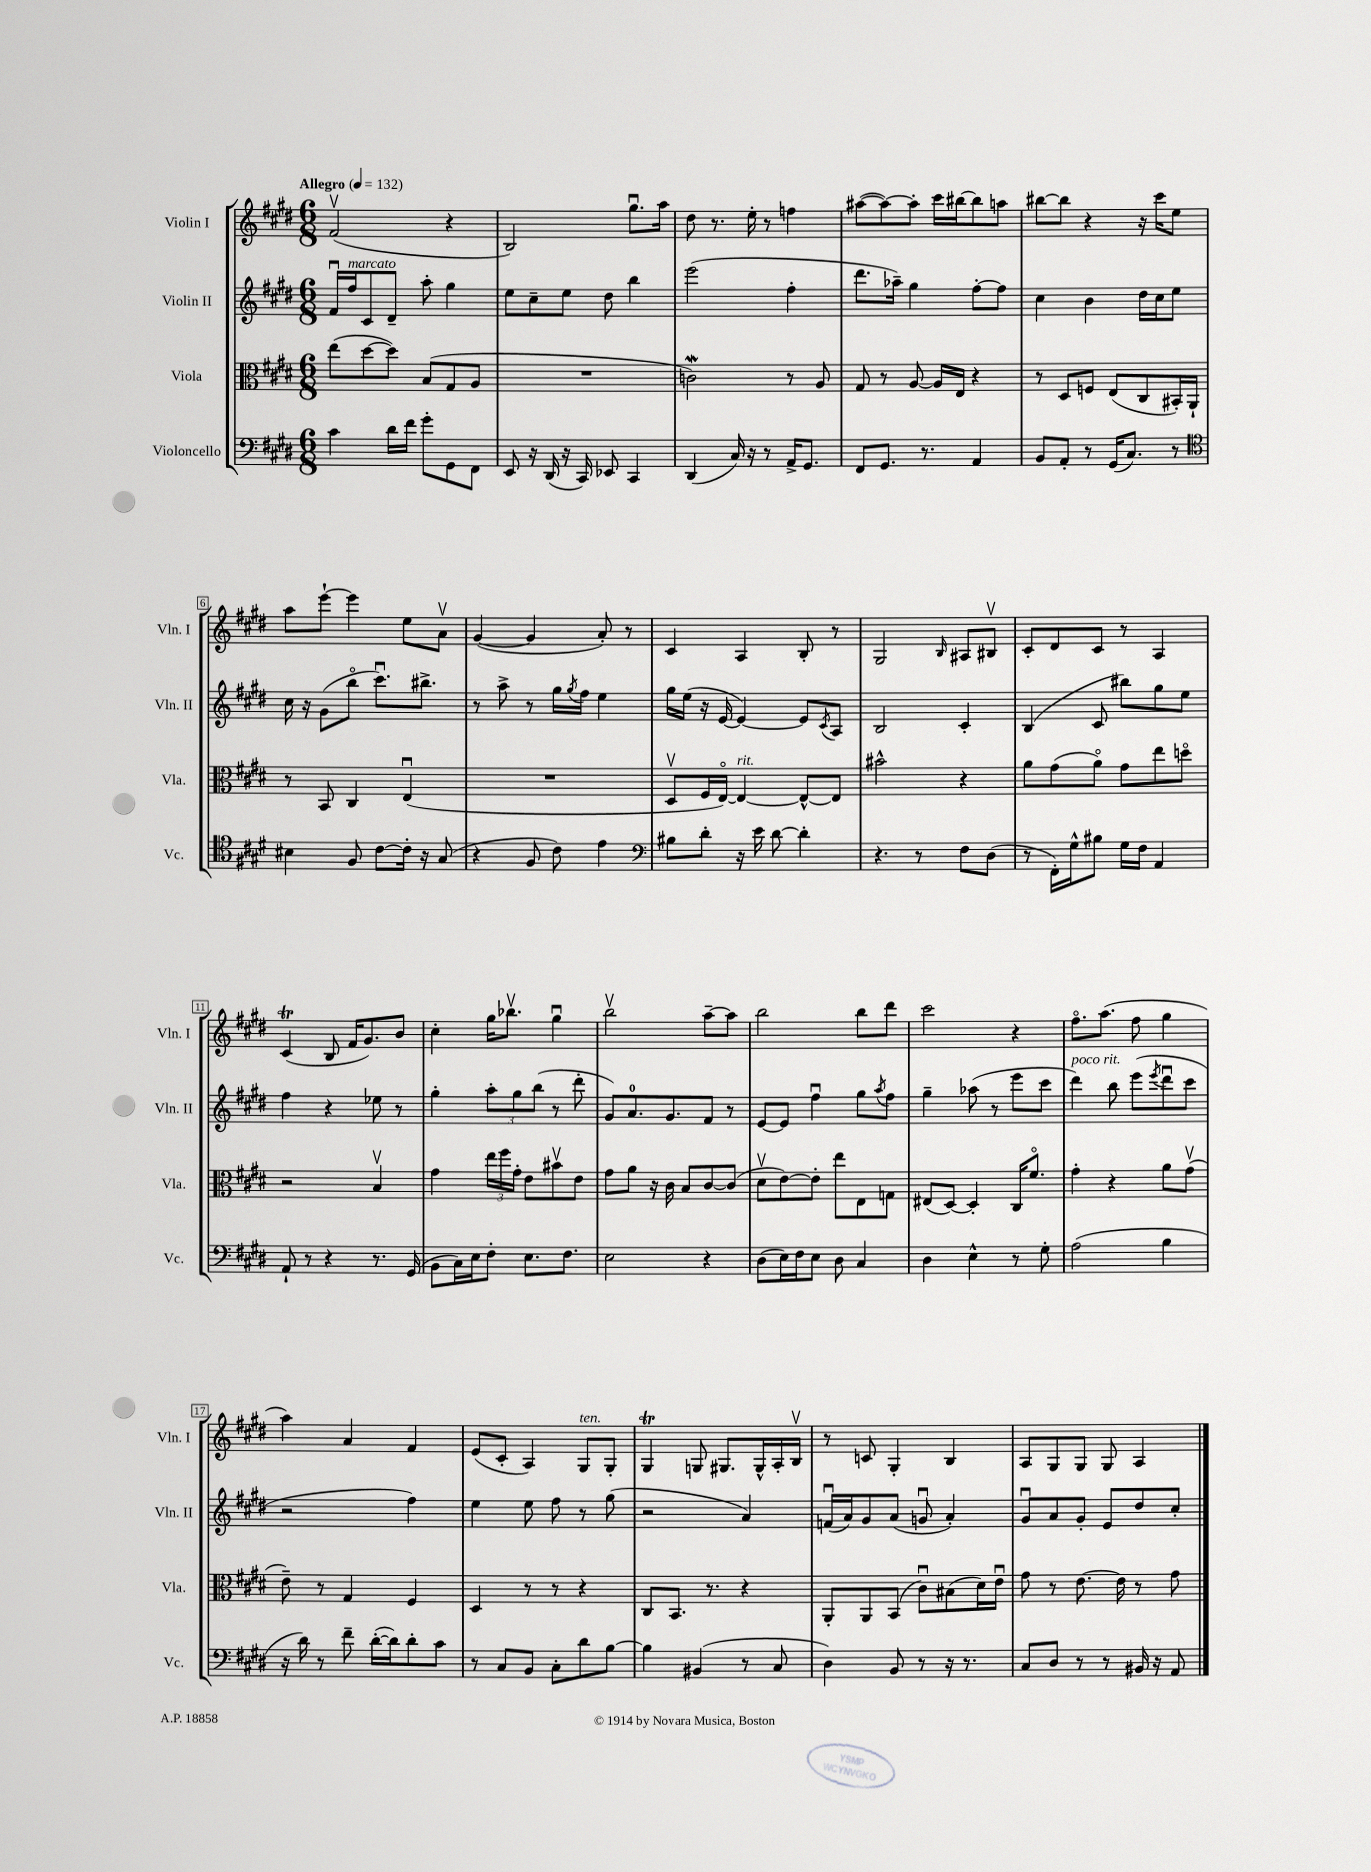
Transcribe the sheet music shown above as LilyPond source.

<<
\new StaffGroup <<
\new Staff = "s0" \with { instrumentName = "Violin I" shortInstrumentName = "Vln. I" } {
    \clef treble \key e \major \numericTimeSignature \time 6/8 \tempo "Allegro" 4 = 132
    fis'2\upbow( r4 |
    b2) gis''8.\downbow a''16 |
    dis''8 r8. e''16-. r8 f''4 |
    ais''8~( ais''8~) ais''8-. cis'''16 bis''16~ bis''8 a''8 |
    bis''8~ bis''8 r4 r16 cis'''16 e''8 |
    a''8 e'''8~-! e'''4 e''8 a'8\upbow |
    gis'4~( gis'4 a'8-.) r8 |
    cis'4 a4 b8-. r8 |
    gis2 \grace { b16 } ais8 bis8\upbow |
    cis'8-. dis'8 cis'8 r8 a4 |
    cis'4\trill( b8 fis'16 gis'8.) b'8 |
    cis''4-. gis''16 bes''8.\upbow gis''4\downbow |
    b''2\upbow a''8~-- a''8 |
    b''2 b''8 dis'''8 |
    cis'''2 r4 |
    fis''8.\flageolet a''8.( fis''8 gis''4 |
    a''4) a'4 fis'4 |
    e'8( cis'8-. a4) gis8^\markup { \italic "ten." } gis8-. |
    gis4\trill g8 gis8. gis16-^ a16-. b16\upbow |
    r8 c'8 gis4-. b4 |
    a8 gis8 gis8 gis8 a4 \bar "|." |
}
\new Staff = "s1" \with { instrumentName = "Violin II" shortInstrumentName = "Vln. II" } {
    \clef treble \key e \major \numericTimeSignature \time 6/8
    fis'16\downbow fis''16^\markup { \italic "marcato" } cis'8 dis'8-- a''8-. gis''4 |
    e''8 cis''8-- e''8 dis''8 b''4 |
    e'''2( fis''4-. |
    dis'''8. aes''16--) gis''4 fis''8~-. fis''8 |
    cis''4 b'4 dis''16 cis''16 e''8 |
    cis''16 r16 gis'8( b''8\flageolet cis'''8.\downbow) bis''8.-> |
    r8 a''8-> r8 gis''16 \acciaccatura { gis''8 } fis''16 e''4 |
    gis''16 e''16( r16 e'16~ e'4~) e'8 \acciaccatura { cis'8 } a8 |
    b2 cis'4-. |
    b4( cis'8 bis''8) gis''8 e''8 |
    fis''4 r4 ees''8 r8 |
    gis''4-. \tuplet 3/2 { a''8-. gis''8 b''8( } r8 dis'''8-. |
    gis'8) a'8.-0 gis'8. fis'8 r8 |
    e'8~ e'8 fis''4\downbow gis''8 \acciaccatura { a''8 } fis''8 |
    gis''4-- aes''8( r8 e'''8 cis'''8 |
    dis'''4^\markup { \italic "poco rit." }) b''8 e'''8( \acciaccatura { e'''8 } dis'''8\downbow cis'''8 |
    r2 fis''4) |
    e''4 e''8 fis''8 r8 gis''8( |
    r2 a'4) |
    f'16\downbow( a'16) gis'8 a'8( g'8\downbow a'4-.) |
    gis'8\downbow a'8 gis'8-. e'8 dis''8 cis''8-. \bar "|." |
}
\new Staff = "s2" \with { instrumentName = "Viola" shortInstrumentName = "Vla." } {
    \clef alto \key e \major \numericTimeSignature \time 6/8
    e''8( dis''8~ dis''8) b8( gis8 a8 |
    R2. |
    c'2\mordent) r8 a8 |
    gis8 r8 a8~ a16 e16 r4 |
    r8 dis8 f8 e8( cis8 bis,16-.) a,16-! |
    r8 b,8 cis4 e4\downbow( |
    R2. |
    dis8\upbow fis16 e16~\flageolet) e4~^\markup { \italic "rit." } e8~-^ e8 |
    bis'2-^ r4 |
    a'8 gis'8( a'8\flageolet) gis'8 e''8 d''8\flageolet |
    r2 b4\upbow |
    gis'4 \tuplet 3/2 { e''16 fis''16 gis'16-. } e'8 bis'8\upbow e'8 |
    gis'8 a'8 r16 cis'16 b8 cis'8~ cis'8( |
    dis'8\upbow e'8~) e'8-. e''8 e8 g8 |
    eis8( dis8~) dis4-. cis16 fis'8.\flageolet |
    gis'4-. r4 a'8 gis'8\upbow( |
    e'8--) r8 gis4 fis4 |
    dis4 r8 r8 r4 |
    cis8 b,8. r8. r4 |
    a,8-. a,8 b,8( cis'8\downbow) bis8( dis'16) e'16\downbow |
    gis'8 r8 e'8.~ e'16 r8 gis'8 \bar "|." |
}
\new Staff = "s3" \with { instrumentName = "Violoncello" shortInstrumentName = "Vc." } {
    \clef bass \key e \major \numericTimeSignature \time 6/8
    cis'4 dis'16 fis'16 gis'8-. gis,8 fis,8 |
    e,8 r16 dis,16( r16 cis,16) ees,8 cis,4 |
    dis,4( cis16) r16 r8 a,16-> gis,8. |
    fis,8 gis,8. r8. a,4 |
    b,8 a,8-. r8 gis,16( cis8.) r8 |
    \clef tenor bis4 fis8 cis'8~ cis'16-. r16 gis8( |
    r4 fis8 cis'8) e'4 |
    \clef bass bis8 dis'8-. r16 e'16 dis'8~ dis'4-. |
    r4. r8 fis8 dis8( |
    r8 fis,16-.) gis16-^ bis8 gis16 fis16 a,4 |
    a,8-! r8 r4 r8. gis,16( |
    b,8 cis16) e16 fis8-. e8. fis8. |
    e2 r4 |
    dis8( e16) fis16 e8 dis8 cis4 |
    dis4 e4-^ r8 gis8-. |
    a2( b4 |
    r16 dis'16) r8 fis'8-- dis'16~-.( dis'16) dis'8-. cis'8 |
    r8 cis8 b,8 cis8-. dis'8 b8~ |
    b4 bis,4( r8 cis8 |
    dis4) b,8 r8 r16 r8. |
    cis8 dis8 r8 r8 bis,16 r16 a,8 \bar "|." |
}
>>
>>
\layout { \context { \Score \override BarNumber.stencil = #(make-stencil-boxer 0.1 0.3 ly:text-interface::print) } }
